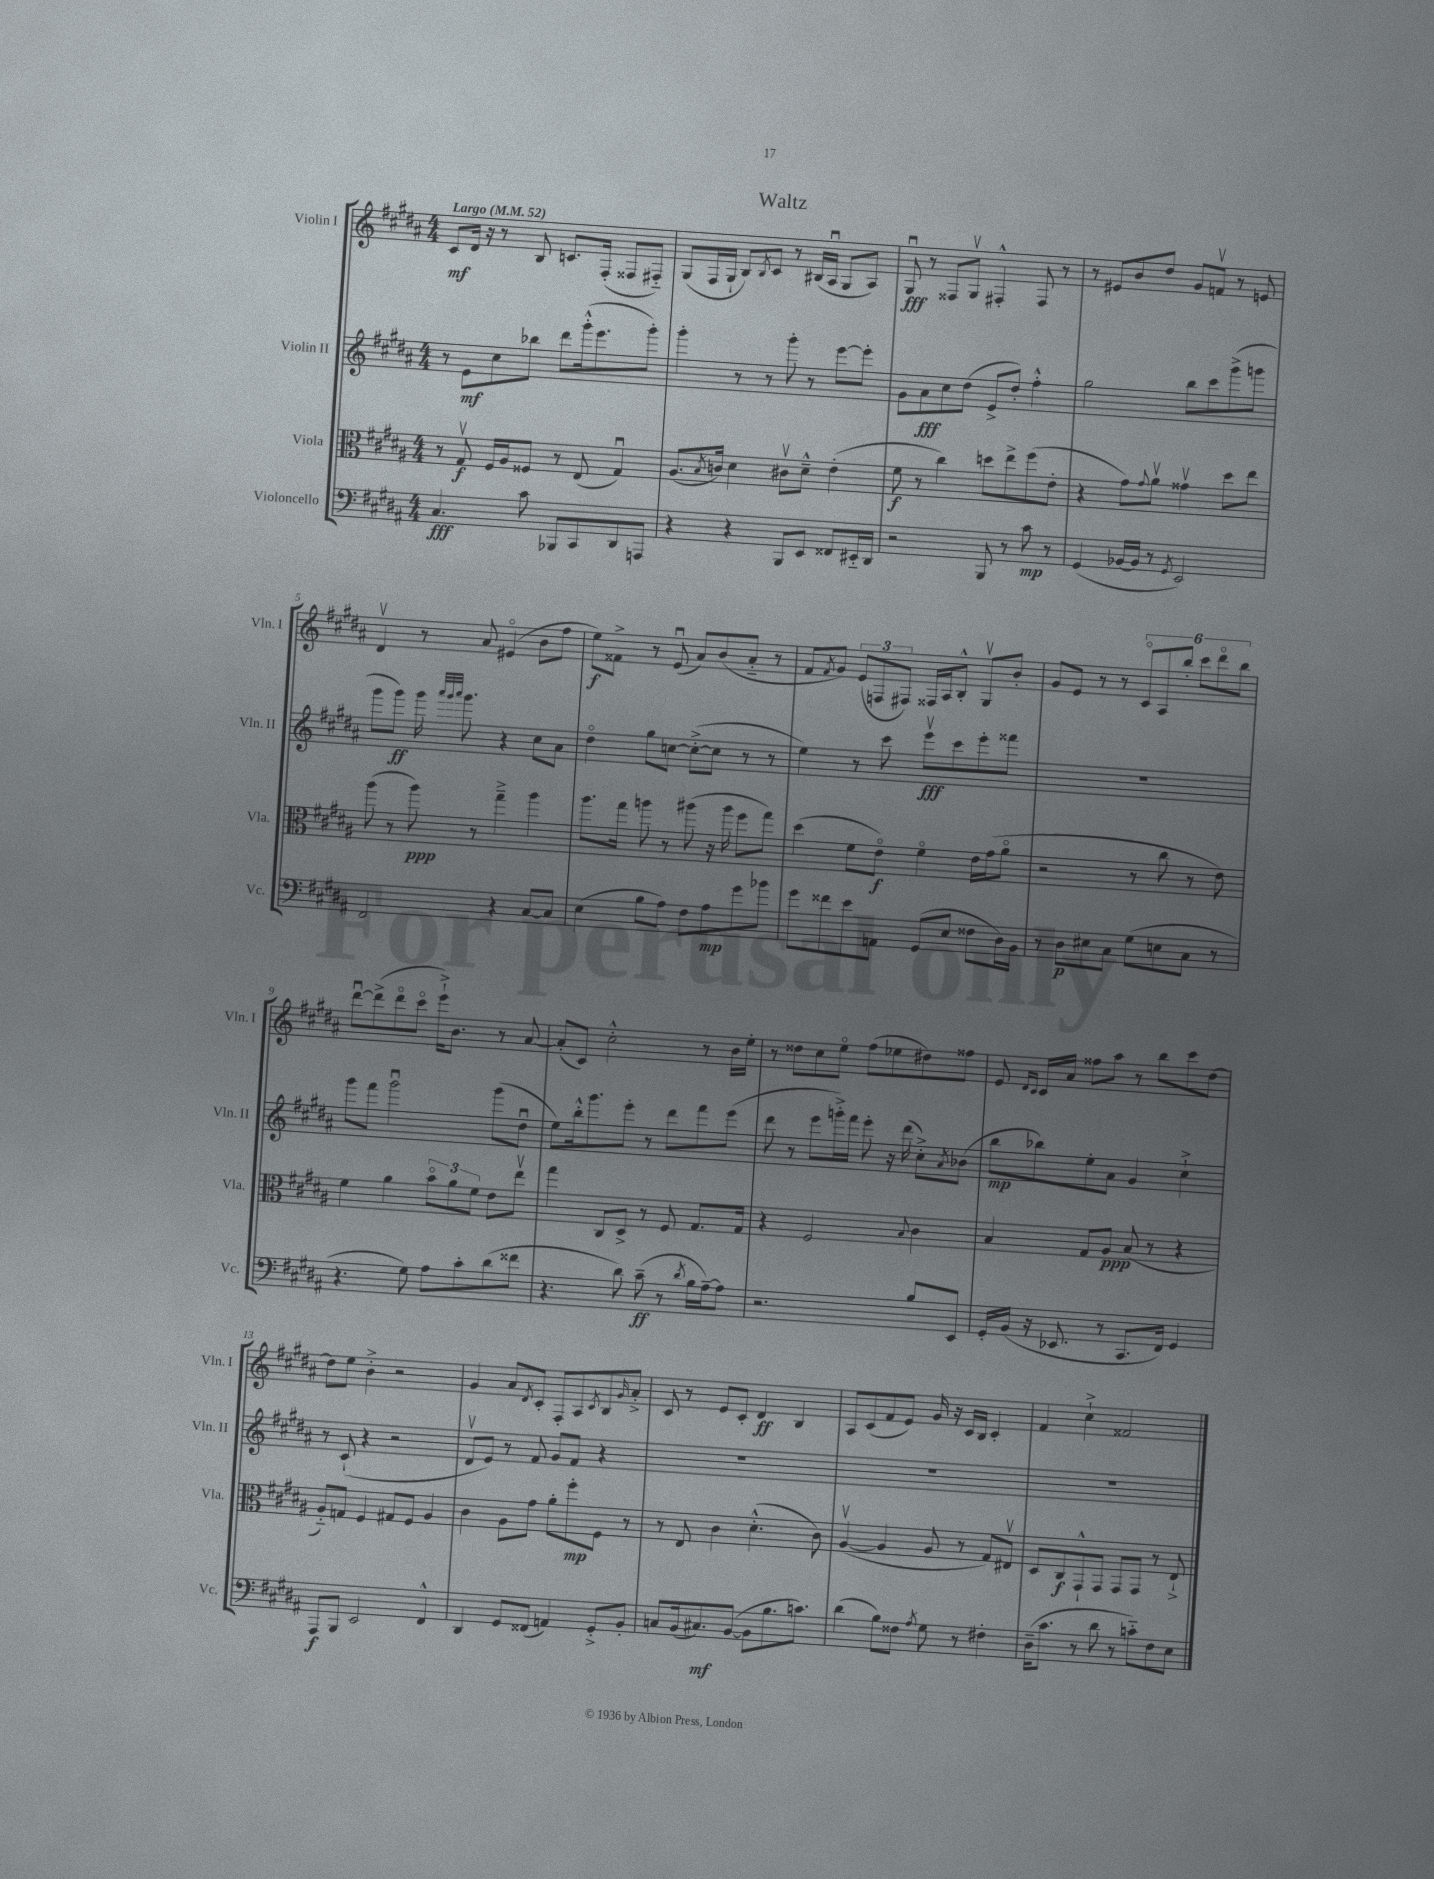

**kern	**dynam	**kern	**dynam	**kern	**dynam	**kern	**dynam
*part4	*part4	*part3	*part3	*part2	*part2	*part1	*part1
*staff4	*staff4	*staff3	*staff3	*staff2	*staff2	*staff1	*staff1
*I"Violoncello	*	*I"Viola	*	*I"Violin II	*	*I"Violin I	*
*I'Vc.	*	*I'Vla.	*	*I'Vln. II	*	*I'Vln. I	*
*clefF4	*	*clefC3	*	*clefG2	*	*clefG2	*
*k[f#c#g#d#a#]	*	*k[f#c#g#d#a#]	*	*k[f#c#g#d#a#]	*	*k[f#c#g#d#a#]	*
*M4/4	*	*M4/4	*	*M4/4	*	*M4/4	*
*MM52	*	*MM52	*	*MM52	*	*MM52	*
=1	=1	=1	=1	=1	=1	=1	=1
!	!	!	!	!	!	!LO:TX:a:B:t=Largo	!
4.C#/	fff	8r	.	8r	.	8c#/L	mf
.	.	8G#v/	f	8e\L	mf	16d#/Jk	.
.	.	.	.	.	.	16r	.
.	.	16F#/LL	.	8cc#\	.	8r	.
.	.	16A#/J	.	.	.	.	.
8c#\	.	8F##X/J	.	8bb-X\J	.	8B/	.
8BBB-X/L	.	8r	.	8ddd#\L	.	8.cn/L	.
8CC#/	.	(8E/	.	(16ggg#'^^\k	.	.	.
.	.	.	.	8.eee\	.	(16F#'/Jk	.
8DD#/	.	4G#u/)	.	.	.	8F##X/L	.
8AAAn/J	.	.	.	8ggg#'\J)	.	8F#X/J)	.
=2	=2	=2	=2	=2	=2	=2	=2
4r	.	(8.A#/L	.	4ggg#'\	.	(8G#/L	.
.	.	.	.	.	.	16F#/L	.
.	.	8qB/	.	.	.	.	.
.	.	16cn/Jk)	.	.	.	16G#`/JJ	.
4r	.	4d#\	.	8r	.	8B/L)	.
.	.	.	.	.	.	8qB/	.
.	.	.	.	8r	.	8c#/J	.
8BBB/L	.	8c#Xv\L	.	8ggg#'\	.	8r	.
8EE/J	.	8d#~^^\J	.	8r	.	(16B#X/LL	.
.	.	.	.	.	.	16A#u/JJ	.
8FF##X/L	.	(4e'\	.	[8eee\L	.	8G#/L	.
16EE#X/L	.	.	.	8eee'\J]	.	8A#/J)	.
16DD#/JJ	.	.	.	.	.	.	.
=3	=3	=3	=3	=3	=3	=3	=3
2r	.	8f#\	f	8g#\L	.	8G#u/	fff
.	.	8r	.	8a#\	fff	8r	.
.	.	4cc#\)	.	8cc#\	.	8F##X/L	.
.	.	.	.	(8dd#\J	.	8G#v/J	.
8BBB/	.	8ddn\L	.	8e^/L	.	4F#X'^^/	.
8r	.	8ee^\	.	8dd#'/J)	.	.	.
8c#\	mp	(8ff#\	.	4ff#'^^\	.	8F#/	.
8r	.	8e'\J	.	.	.	8r	.
=4	=4	=4	=4	=4	=4	=4	=4
(4GG#/	.	4r	.	2gg#\	.	8r	.
.	.	.	.	.	.	8e#X/L	.
[16BB-X/LL	.	8g#\L)	.	.	.	8b/	.
16BB-/JJ]	.	.	.	.	.	.	.
.	.	8qqg#/	.	.	.	.	.
8r	.	8a#v\J	.	.	.	8dd#/J	.
8qGG#/	.	.	.	.	.	.	.
2EE/)	.	4g##Xv\	.	8bb\L	.	8g#/L	.
.	.	.	.	8ccc#\	.	8fnv/J	.
.	.	8dd#\L	.	(8ggg#^\	.	8r	.
.	.	8ee\J	.	8gggn\J	.	8en/	.
!!LO:LB:g=z
=5	=5	=5	=5	=5	=5	=5	=5
2FF#/	.	(8aa#\	.	8ggg#\L	.	4d#v/	.
.	.	8r	.	8ggg#\J)	ff	.	.
.	.	8aa#\)	ppp	16ggg#\	.	8r	.
.	.	.	.	32qqaaa#/LLL	.	.	.
.	.	.	.	32qqggg#/	.	.	.
.	.	.	.	32qqaaa#/JJJ	.	.	.
.	.	.	.	8.ggg#\	.	.	.
.	.	8r	.	.	.	8a#/	.
4r	.	4gg#~^\	.	4r	.	(4e#X/	.
[8C#/L	.	4aa#\	.	8cc#\L	.	8b\L	.
8C#/J]	.	.	.	8a#\J	.	8ff#\J	.
=6	=6	=6	=6	=6	=6	=6	=6
(4E\	.	8.aa#\L	.	4dd#\	.	8ee\L)	f
.	.	.	.	.	.	8f##X^\J	.
.	.	16gg#\Jk	.	.	.	.	.
8B\L	.	8aan\	.	8gg#\L	.	8r	.
8A#\J)	.	8r	.	[8ccn\J	.	(8eu/	.
8F#\L	.	(8aa#X\	.	(8cc'^\L_	.	8a#/L)	.
8A#\	mp	16r	.	8cc\J]	.	(8b/	.
.	.	16aa#\	.	.	.	.	.
8g#\	.	8ff#\L	.	8r	.	8a#/J	.
8b-X\J	.	8gg#\J)	.	8r	.	8r	.
=7	=7	=7	=7	=7	=7	=7	=7
8g#\L	.	(4dd#\	.	4ee\)	.	8f#/L	.
.	.	.	.	.	.	8qf#/	.
8f##X\	.	.	.	.	.	8g#/J)	.
8e\	.	8f#\L	.	8r	.	(12e/L	.
.	.	.	.	.	.	12Fn/	.
8AAn\J	.	8e\J)	f	8ccc#\	.	.	.
.	.	.	.	.	.	12F#X/J)	.
(8GG#/L	.	4f#\	.	8eeev\L	fff	16F##X/LL	.
.	.	.	.	.	.	16A#/J	.
8E/J	.	.	.	8ccc#\	.	8B'^^/J	.
8F##X\L	.	16e\LL	.	8eee'\	.	8G#v/L	.
.	.	(16g#\J	.	.	.	.	.
16D#\L)	.	8a#\J	.	8fff##X\J	.	8b'/J	.
16BB\JJ	.	.	.	.	.	.	.
=8	=8	=8	=8	=8	=8	=8	=8
8r	.	2r	.	1r	.	8g#/L	.
8D#\L	p	.	.	.	.	8e/J	.
8E#X\	.	.	.	.	.	8r	.
8C#\J	.	.	.	.	.	8r	.
(8G#\L	.	8r	.	.	.	12c#/L	.
.	.	.	.	.	.	12A#/	.
8En\	.	8cc#\	.	.	.	.	.
.	.	.	.	.	.	12bb'/J	.
8C#\J	.	8r	.	.	.	12ccc#\L	.
.	.	.	.	.	.	12ddd#\	.
8r	.	8e\)	.	.	.	.	.
.	.	.	.	.	.	12bb\J	.
!!LO:LB:g=z
=9	=9	=9	=9	=9	=9	=9	=9
4.r	.	4f#\	.	8ggg#\L	.	[8ddd#u\L	.
.	.	.	.	8fff#\J	.	(8ddd#^\]	.
.	.	4a#\	.	2ggg#u\	.	8ddd#\	.
8G#\)	.	.	.	.	.	8ccc#\J	.
8A#\L	.	12b\L	.	.	.	16eee`^\KL)	.
.	.	.	.	.	.	8.b\J	.
.	.	12a#\	.	.	.	.	.
8c#'\	.	.	.	.	.	.	.
.	.	12f#\J	.	.	.	.	.
(8d#\	.	8e\L	.	(8ggg#\L	.	8r	.
8f##X\J	.	8eev\J	.	8dd#u\J	.	[8a#/	.
=10	=10	=10	=10	=10	=10	=10	=10
4.r	.	4gg#\	.	8ee\L)	.	(8a#'/L]	.
.	.	.	.	16bb'^^\k	.	8c#/J)	.
.	.	.	.	8.ggg#\	.	.	.
.	.	8C#/L	.	.	.	2cc#'^^\	.
8d#\)	.	8D#^/J	.	8eee'\J	.	.	.
(8c#~\	ff	8r	.	8r	.	.	.
8r	.	8F#/	.	8ddd#\L	.	.	.
8qd#/	.	.	.	.	.	.	.
16B\LL	.	8.G#/L	.	8fff#\	.	8r	.
[16A#~\J)	.	.	.	.	.	.	.
8A#\J]	.	.	.	(8eee\J	.	16b\LL	.
.	.	16G#/Jk	.	.	.	16ee'\JJ	.
=11	=11	=11	=11	=11	=11	=11	=11
2.r	.	4r	.	8ddd#\	.	8r	.
.	.	.	.	8r	.	8dd##X\L	.
.	.	2F#/	.	8eee\L	.	8cc#\	.
.	.	.	.	16gggn'^\L)	.	8ee\J	.
.	.	.	.	16fff#\JJ	.	.	.
.	.	.	.	8eee'\	.	(8ff#\L	.
.	.	.	.	16r	.	8ee-X\	.
.	.	.	.	(16ddd#\	.	.	.
.	.	8qqB/	.	.	.	.	.
8B/L	.	4c#\	.	8cc#'^\L)	.	8dd#X\)	.
.	.	.	.	8qa#/	.	.	.
8EE/J	.	.	.	(8b-X\J	.	8ff##X\J	.
=12	=12	=12	=12	=12	=12	=12	=12
16GG#'/LL	.	4B/	.	8bb\L	mp	8e/	.
(16BB/JJ	.	.	.	.	.	.	.
.	.	.	.	.	.	16qqd#/LL	.
.	.	.	.	.	.	16qqc#/JJ	.
16r	.	.	.	8bb-X\)	.	16c#/LL	.
8.EE-X/	.	.	.	.	.	16a#/JJ	.
.	.	8G#/L	.	8ee'\	.	8ff##X\L	.
8r	.	8A#/J	ppp	8a#\J	.	8aa#\J	.
8.CC#/L	.	(8B/	.	4g#/	.	8r	.
.	.	8r	.	.	.	8bb\L	.
16FF#/Jk)	.	.	.	.	.	.	.
4GG#/	.	4r	.	4cc#`^\	.	8ccc#\	.
.	.	.	.	.	.	[8dd#\J	.
!!LO:LB:g=z
=13	=13	=13	=13	=13	=13	=13	=13
8AAA#/L	f	8A#/L)	.	8r	.	8dd#\L]	.
8BBB/J	.	8Gn/J	.	(8c#`/	.	8ee\J	.
2EE/	.	4F#/	.	4r	.	4b'^\	.
.	.	8G#X/L	.	2r	.	2r	.
.	.	8F#/J	.	.	.	.	.
4FF#^^/	.	4A#/	.	.	.	.	.
=14	=14	=14	=14	=14	=14	=14	=14
4DD#/	.	4c#\	.	8d#v/L	.	4g#/	.
.	.	.	.	8e/J)	.	.	.
8GG#/L	.	8A#\L	.	8r	.	8a#/L	.
.	.	.	.	.	.	8qd#/	.
(8FF##X/J	.	8g#\J	.	8f#/	.	8c#'/J	.
4AAn/)	.	8a#'\L	.	8g#/L	.	8F#'/L	.
.	.	8ff#'\	mp	8f#/J	.	8A#/	.
.	.	.	.	.	.	8qc#/	.
8GG#'^/L	.	8F#\J	.	4r	.	8B/	.
.	.	.	.	.	.	16qqg#/	.
8BB'/J	.	8r	.	.	.	8a#'^/J	.
=15	=15	=15	=15	=15	=15	=15	=15
8Cn/L	.	8r	.	1r	.	8c#/	.
(16BB/k	.	8E/	.	.	.	8r	.
8.C#X/)	mf	.	.	.	.	.	.
.	.	4c#\	.	.	.	8e/L	.
([8BB/J	.	.	.	.	.	8c#'/J	.
8BB\L]	.	(4.d#'^^\	.	.	.	4d#/	ff
8.B\	.	.	.	.	.	.	.
.	.	.	.	.	.	4B/	.
8.cn\J)	.	.	.	.	.	.	.
.	.	8c#\)	.	.	.	.	.
=16	=16	=16	=16	=16	=16	=16	=16
(4d#\	.	([4A#v/	.	1r	.	8A#/L	.
.	.	.	.	.	.	(8c#/	.
8B\L)	.	4A#/]	.	.	.	8f#/	.
8F##X\J	.	.	.	.	.	8e/J)	.
8qA#/	.	.	.	.	.	.	.
8G#\	.	8A#/	.	.	.	16g#/	.
.	.	.	.	.	.	16r	.
8r	.	8r	.	.	.	16c#/LL	.
.	.	.	.	.	.	16B/JJ	.
4F#X'\	.	8G#/L)	.	.	.	4c#'/	.
.	.	8E#Xv/J	.	.	.	.	.
=17	=17	=17	=17	=17	=17	=17	=17
(16D#~\KL	.	8D#/L	.	1r	.	4f#/	.
8.c#\J	.	.	.	.	.	.	.
.	.	8C#/	f	.	.	.	.
8r	.	8GG#`^^/	.	.	.	4cc#`^\	.
8d#\	.	8GG#/J	.	.	.	.	.
8r	.	8GG#/L	.	.	.	2f##X/	.
8cn\L)	.	8GG#/J	.	.	.	.	.
8F#\	.	8r	.	.	.	.	.
8E\J	.	8E`^/	.	.	.	.	.
==	==	==	==	==	==	==	==
*-	*-	*-	*-	*-	*-	*-	*-
